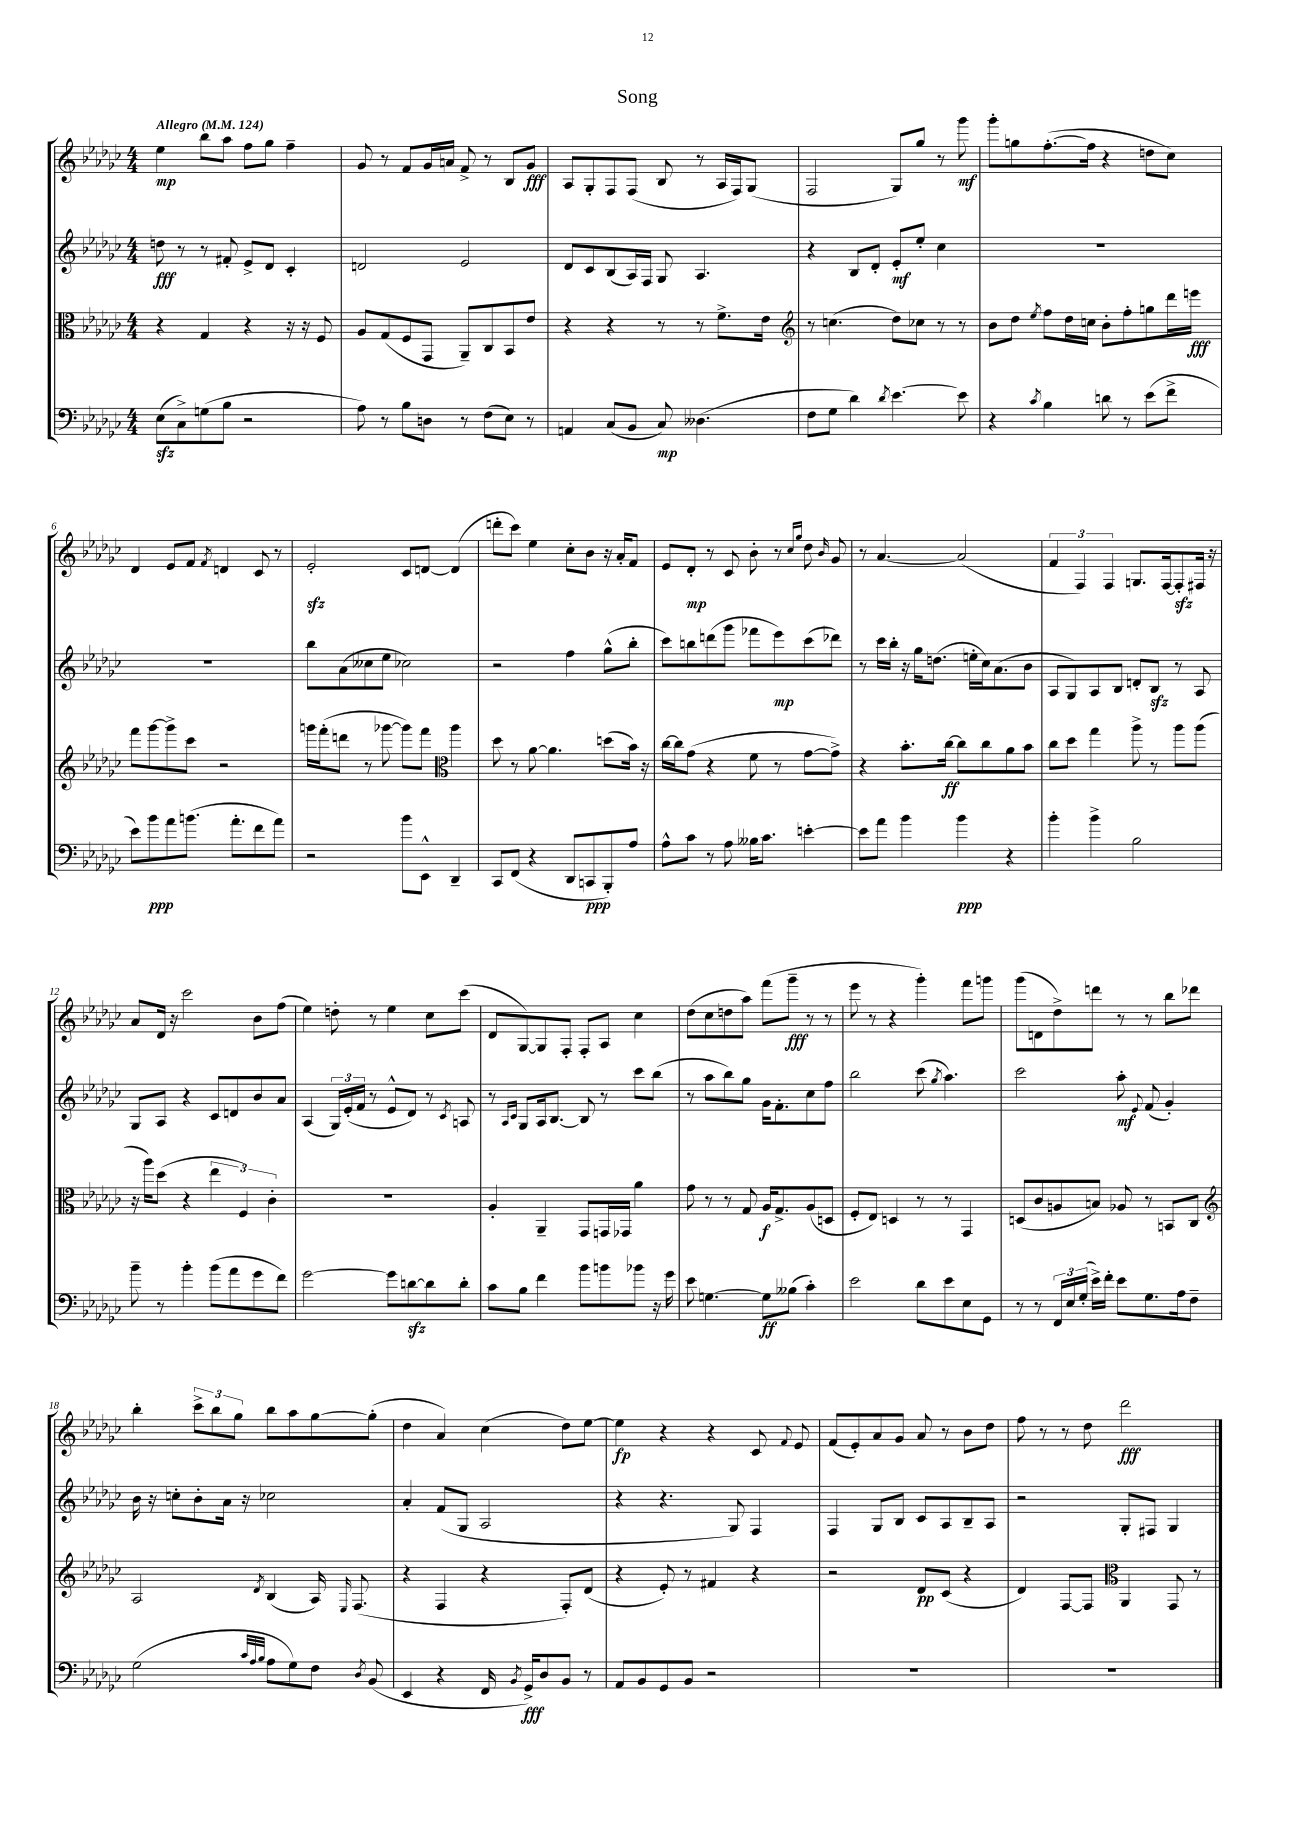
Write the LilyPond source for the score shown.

\header { title = "Song" }
<<
\new StaffGroup <<
\new Staff = "s0" {
    \clef treble \key ges \major \numericTimeSignature \time 4/4 \tempo "Allegro" 4 = 124
    \autoBeamOff ees''4\mp bes''8[ aes''8] f''8[ ges''8] f''4-- |
    ges'8 r8 f'8[ ges'16 a'16] f'8-> r8 bes8[ ges'8]\fff |
    aes8[ ges8-. f8 f8]( bes8 r8 aes16[ f16) ges8]( |
    f2 ges8[) ges''8] r8 ges'''8\mf |
    ges'''8[-. g''8 f''8.~-.( f''16] r4 d''8[ ces''8]) |
    des'4 ees'8[ f'8] \acciaccatura { f'8 } d'4 ces'8 r8 |
    ees'2-.\sfz ces'8[ d'8]~ d'4( |
    d'''8[-. ces'''8]) ees''4 ces''8[-. bes'8] r16 aes'16[-. f'8] |
    ees'8[ des'8]-.\mp r8 ces'8 bes'8-. r8 \grace { ces''16[ ges''16] } des''8 \grace { bes'16 } ges'8 |
    r8 aes'4.~ aes'2( |
    \tuplet 3/2 { f'4 f4) f4 } g8.[ f16~ f8-.\sfz fis16] r16 |
    aes'8[ des'16] r16 ces'''2 bes'8[ f''8]( |
    ees''4) d''8-. r8 ees''4 ces''8[ ces'''8]( |
    des'8[ ges8~) ges8 f8]-. f8[-. aes8] ces''4 |
    des''8[( ces''8 d''8 aes''8]) f'''8[( ges'''8]--\fff r8 r8 |
    ees'''8 r8 r4 ges'''4-.) f'''8[ g'''8] |
    ges'''8[( d'8 des''8->) d'''8] r8 r8 bes''8[ des'''8] |
    bes''4-. \tuplet 3/2 { ces'''8[-> bes''8 ges''8] } bes''8[ aes''8 ges''8~ ges''8]-.( |
    des''4 aes'4) ces''4( des''8[) ees''8]~ |
    ees''4\fp r4 r4 ces'8 \appoggiatura { f'8 } ees'8 |
    f'8[( ees'8-.) aes'8 ges'8] aes'8 r8 bes'8[ des''8] |
    f''8 r8 r8 des''8 des'''2\fff \bar "|." |
}
\new Staff = "s1" {
    \clef treble \key ges \major \numericTimeSignature \time 4/4
    \autoBeamOff d''8\fff r8 r8 fis'8-. ees'8[-> des'8] ces'4-. |
    d'2 ees'2 |
    des'8[ ces'8 bes8( aes16) f16] ges8 aes4. |
    r4 bes8[ des'8]-. ees'8[-.\mf ees''8]-. ces''4 |
    R1 |
    R1 |
    bes''8[ aes'8( ceses''8 ees''8] ces''2) |
    r2 f''4 ges''8[-^( bes''8]-. |
    ces'''8[) b''8 d'''8( ges'''8] fes'''8[ ees'''8\mp) ces'''8( des'''8]) |
    r8 ces'''16[ bes''16]-. r16 ges''16[ d''8.]( e''16[-. ces''16) aes'8.( bes'8] |
    aes8[ ges8) aes8 bes8] d'8[-. bes8]\sfz r8 aes8 |
    ges8[ aes8] r4 ces'8[ d'8 bes'8 aes'8] |
    aes4( \tuplet 3/2 { ges16[) ees'16-.( f'16] } r8 ees'8[-^ des'8]) r8 \acciaccatura { ces'8 } a8 |
    r8 \grace { aes16[ ces'16] } ges8[ aes16 bes8.]~ bes8 r8 ces'''8[ bes''8]( |
    r8 aes''8[ bes''8) ges''8] ges'16[ f'8.-. ces''8 f''8] |
    bes''2 ces'''8( \acciaccatura { ges''8 } aes''4.) |
    ces'''2 aes''8-.\mf \appoggiatura { ees'8 } f'8( ges'4-.) |
    bes'16 r16 c''8[-. bes'8-. aes'16] r16 ces''2 |
    aes'4-. f'8[( ges8] aes2 |
    r4 r4. ges8) f4 |
    f4 ges8[ bes8] ces'8[ aes8 bes8-- aes8] |
    r2 ges8[-. fis8] ges4 \bar "|." |
}
\new Staff = "s2" {
    \clef alto \key ges \major \numericTimeSignature \time 4/4
    \autoBeamOff r4 ges4 r4 r16 r16 f8 |
    aes8[ ges8( f8 ges,8] aes,8[--) ces8 bes,8 ees'8] |
    r4 r4 r8 r8 f'8.[-> ees'16] |
    \clef treble r8 c''4.( des''8[) ces''8] r8 r8 |
    bes'8[ des''8] \acciaccatura { ees''8 } f''8[ des''16 c''16] bes'8[-. f''8-. g''8 des'''16 e'''16]\fff |
    f'''8[ ges'''8~ ges'''8-> ces'''8] r2 |
    g'''16[ f'''16-.( d'''8] r8 ges'''8~ ges'''8[) f'''8] \clef alto aes''4 |
    des''8 r8 aes'8~ aes'4. d''8[( bes'16]) r16 |
    ces''16[~ ces''16 ges'8]( r4 f'8 r8 ges'8[~ ges'8]->) |
    r4 bes'8.[-. ces''16]~\ff ces''8[ ces''8 aes'8 bes'8] |
    ces''8[ des''8] ges''4 aes''8-> r8 aes''8[ aes''8]( |
    r16 aes''16[) des''8]( r4 \tuplet 3/2 { ees''4 f4) ces'4-. } |
    R1 |
    aes4-. aes,4-- ges,8[ g,16 ges,16] aes'4 |
    ges'8 r8 r8 ges8 aes16[\f ges8.-> aes8( d8] |
    f8[-. ees8]) d4 r8 r8 ges,4 |
    d8[( ces'8 a8 b8]) aes8 r8 b,8[ ces8] |
    \clef treble aes2 \acciaccatura { des'8 } bes4( aes16) \grace { ees16 } f8.( |
    r4 f4 r4 f8[-.) des'8]( |
    r4 ees'8-.) r8 fis'4 r4 |
    r2 des'8[\pp ces'8]( r4 |
    des'4) f8[~ f8] \clef alto aes,4 ges,8 r8 \bar "|." |
}
\new Staff = "s3" {
    \clef bass \key ges \major \numericTimeSignature \time 4/4
    \autoBeamOff ees8[\sfz( ces8->) g8( bes8] r2 |
    aes8) r8 bes8[ d8] r8 f8[( ees8]) r8 |
    a,4 ces8[( bes,8] ces8\mp) deses4.( |
    f8[ ges8] des'4) \acciaccatura { des'8 } ees'4.~ ees'8 |
    r4 \acciaccatura { ces'8 } bes4 d'8 r8 ees'8[( f'8]-> |
    ees'8[) bes'8\ppp aes'8 b'8.]( aes'8.[-. f'8 aes'8]) |
    r2 bes'8[ ees,8]-^ des,4-- |
    ces,8[ f,8]( r4 des,8[ c,8\ppp bes,,8-.) aes8] |
    aes8[-^ ces'8] r8 aes8 beses16[ ces'8.] e'4~-. |
    e'8[ aes'8] bes'4 bes'4\ppp r4 |
    bes'4-. bes'4-> bes2 |
    bes'8-- r8 bes'4-. bes'8[( aes'8 ges'8 f'8]) |
    ges'2~ ges'8[ d'8~\sfz d'8 d'8]-. |
    ces'8[ bes8] f'4 bes'8[ b'8 bes'8] r16 ges'16 |
    ees'8 g4.~ g8[\ff beses8]( ces'4-.) |
    ees'2 des'8[ ees'8 ees8 ges,8] |
    r8 r8 \tuplet 3/2 { f,16[ ees16 ges16]-.( } ees'16[->) f'16]-. ees'8[ ges8. aes16 f8]-- |
    ges2( \grace { ces'32[ aes32 bes32] } aes8[ ges8) f8] \acciaccatura { des8 } bes,8( |
    ees,4 r4 f,16 \acciaccatura { bes,8 } ges,16[->\fff) des8 bes,8] r8 |
    aes,8[ bes,8 ges,8 bes,8] r2 |
    R1 |
    R1 \bar "|." |
}
>>
>>
